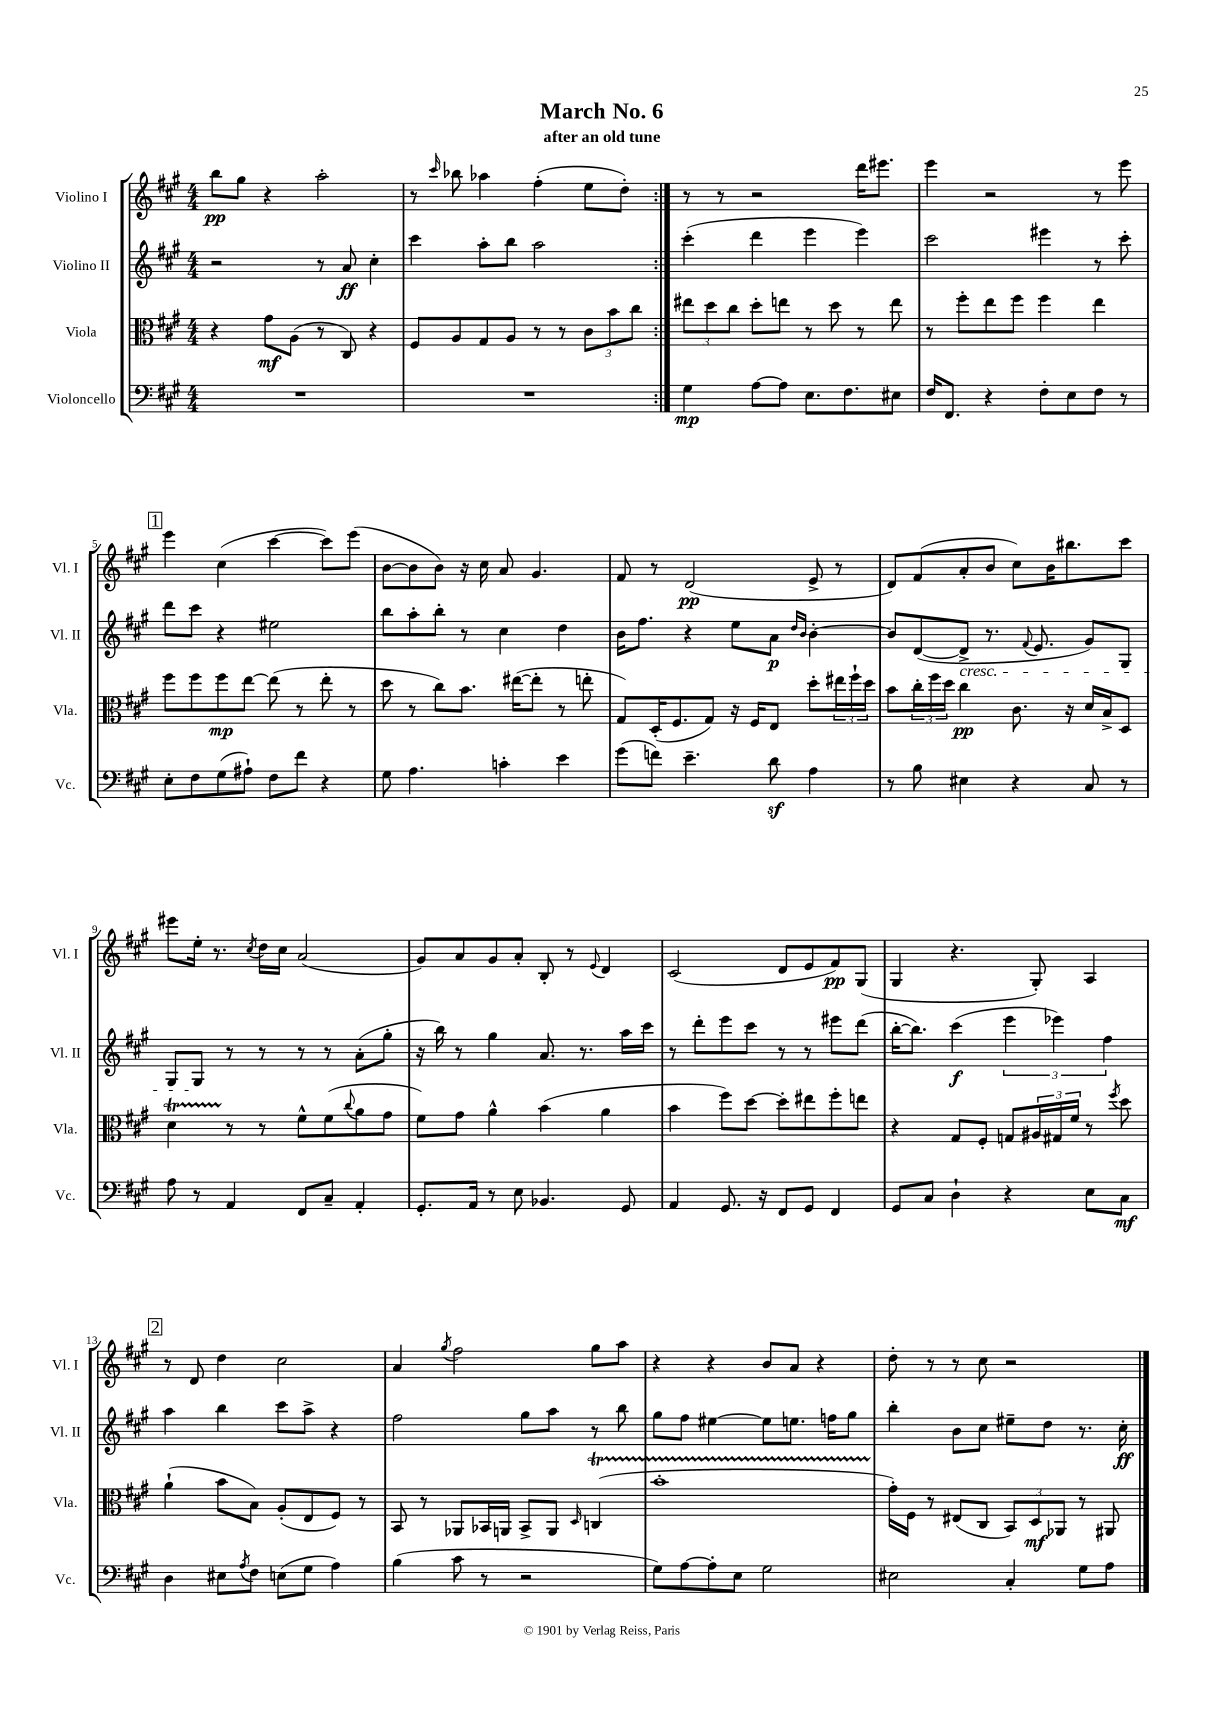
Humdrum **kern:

**kern	**kern	**kern	**kern
*staff4	*staff3	*staff2	*staff1
*clefF4	*clefC3	*clefG2	*clefG2
*k[f#c#g#]	*k[f#c#g#]	*k[f#c#g#]	*k[f#c#g#]
*M4/4	*M4/4	*M4/4	*M4/4
1r	4r	2r	8bb\L
.	.	.	8gg#\J
.	8g#\L	.	4r
.	(8A\J	.	.
.	8r	8r	2aa'\
.	8C#/)	8a/	.
.	4r	4cc#'\	.
=	=	=	=
1r	8F#/L	4ccc#\	8r
.	.	.	16qqccc#/
.	8A/	.	8bb-\
.	8G#/	8aa'\L	4aa-\
.	8A/J	8bb\J	.
.	8r	2aa\	(4ff#'\
.	8r	.	.
.	12c#\L	.	8ee\L
.	12b\	.	.
.	.	.	8dd'\J)
.	12cc#\J	.	.
=:|!	=:|!	=:|!	=:|!
4G#\	12ee#\L	(4ccc#'\	8r
.	12dd\	.	.
.	.	.	8r
.	12cc#\J	.	.
[8A\L	8dd'\L	4ddd\	2r
8A\]J	8ee\J	.	.
8.E\L	8r	4eee\	.
.	8dd\	.	.
8.F#\	.	.	.
.	8r	4eee\)	16ddd\LK
.	.	.	8.eee#\J
8E#\J	8ee\	.	.
=	=	=	=
16F#/LK	8r	2ccc#\	4eee\
8.FF#/J	.	.	.
.	8ff#'\L	.	.
4r	8ee\	.	2r
.	8ff#\J	.	.
8F#'\L	4ff#\	4eee#\	.
8E\	.	.	.
8F#\J	4ee\	8r	8r
8r	.	8ccc#'\	8eee\
=	=	=	=
8E'\L	8ff#\L	8ddd\L	4eee\
8F#\	8ff#\	8ccc#\J	.
(8G#\	8ff#\	4r	(4cc#\
8A#`\J)	[8ee\J	.	.
8F#\L	(8ee\]	2ee#\	[4ccc#\
8f#\J	8r	.	.
4r	8ee'\	.	8ccc#\]L)
.	8r	.	(8eee\J
=	=	=	=
8G#\	8dd\	8bb\L	[8b\L
4.A\	8r	8aa'\	8b\]
.	8cc#\L)	8bb'\J	8b\J)
.	8.b\J	8r	16r
.	.	.	16cc#\
4c'\	.	4cc#\	8a/
.	([16ee#\LK	.	.
.	8ee#'\]J	.	4.g#/
4e\	8r	4dd\	.
.	8ee'\	.	.
=	=	=	=
(8g#\L	8G#/L)	16b\LK	8f#/
.	.	8.ff#\J	.
8f\J)	(16D'/K	.	8r
.	8.F#/	.	.
4.e~\	.	4r	(2d/
.	8G#/J)	.	.
.	16r	8ee\L	.
.	16F#/LK	.	.
8d\	8E/J	8a\J	.
.	.	16qqdd/LL	.
.	.	16qqb/JJ	.
4A\	8dd'\L	[4b'\	8e^/
.	24ee#\L	.	8r
.	24ff#`\	.	.
.	24dd\JJ	.	.
=	=	=	=
8r	8b\L	8b/]L	8d/L)
8B\	24cc#'\L	([8d/	(8f#/
.	24ff#\	.	.
.	24dd\JJ	.	.
4E#\	4cc#\	8d^/]J	8a'/
.	.	8.r	8b/J
4r	8.c#\	.	8cc#\L)
.	.	8qqf#/	.
.	.	8.e/	.
.	.	.	16b\K
.	16r	.	8.bb#\
8C#/	16d/LL	8g#/L)	.
.	16B^/J	.	.
8r	8D/J	8G#/J	8ccc#\J
=	=	=	=
8A\	4d\	8G#/L	8eee#\L
8r	.	8G#/J	16ee'\Jk
.	.	.	8.r
4AA/	8r	8r	.
.	.	.	8qcc#/
.	8r	8r	16dd\LL
.	.	.	16cc#\JJ
8FF#/L	8f#^^\L	8r	(2a/
8C#~/J	(8f#\	8r	.
.	8qqcc#/	.	.
4AA'/	8a\	(8a'\L	.
.	8g#\J	8gg#'\J	.
=	=	=	=
8.GG#'/L	8f#\L)	16r	8g#/L)
.	.	16bb\)	.
.	8g#\J	8r	8a/
16AA/Jk	.	.	.
8r	4a^^\	4gg#\	8g#/
8E\	.	.	8a'/J
4.BB-/	(4b\	8.a/	8B'/
.	.	.	8r
.	.	8.r	.
.	.	.	8qqe/
.	4a\	.	4d/
8GG#/	.	16aa\LL	.
.	.	16ccc#\JJ	.
=	=	=	=
4AA/	4b\	8r	(2c#/
.	.	8ddd'\L	.
8.GG#/	8ff#\L)	8eee\	.
.	[8dd\J	8ccc#\J	.
16r	.	.	.
8FF#/L	8dd'\]L	8r	8d/L
8GG#/J	8ee#\	8r	8e/
4FF#/	8ff#'\	8eee#\L	8f#/)
.	8ee\J	(8ddd\J	(8G#/J
=	=	=	=
8GG#/L	4r	[16bb'\LK	4G#/
.	.	8.bb\]J)	.
8C#/J	.	.	.
4D`\	8G#/L	(4ccc#\	4.r
.	8F#'/J	.	.
4r	8G/L	6eee\	.
.	24A#/L	.	8G#'/)
.	24G#/	6eee-\)	.
.	24f#/JJ	.	.
8E\L	8r	.	4A/
.	.	6ff#\	.
.	8qff#/	.	.
8C#\J	8dd\	.	.
=	=	=	=
4D\	(4a`\	4aa\	8r
.	.	.	8d/
8E#\L	8b\L	4bb\	4dd\
8qA/	.	.	.
8F#\J	8B\J)	.	.
(8E\L	(8A'/L	8ccc#\L	2cc#\
8G#\J	8E/	8aa^\J	.
4A\)	8F#/J)	4r	.
.	8r	.	.
=	=	=	=
(4B\	8BB/	2ff#\	4a/
.	8r	.	.
.	.	.	8qgg#/
8c#\	8AA-/L	.	2ff#\
8r	16BB-/L	.	.
.	16AA/JJ	.	.
2r	8BB-^/L	8gg#\L	.
.	8AA/J	8aa\J	.
.	16qqD/	.	.
.	(4C/	8r	8gg#\L
.	.	8bb\	8aa\J
=	=	=	=
8G#\L)	1b'	8gg#\L	4r
[8A\	.	8ff#\J	.
8A'\]	.	[4ee#\	4r
8E\J	.	.	.
2G#\	.	8ee#\]L	8b/L
.	.	8.ee\J	8a/J
.	.	.	4r
.	.	16ff\LK	.
.	.	8gg#\J	.
=	=	=	=
2E#\	16g#'\LL)	4bb'\	8dd'\
.	16F#\JJ	.	.
.	8r	.	8r
.	(8E#/L	8b\L	8r
.	8C#/J	8cc#\J	8cc#\
4C#'/	12BB/L)	8ee#~\L	2r
.	12D/	.	.
.	.	8dd\J	.
.	12AA-/J	.	.
8G#\L	8r	8.r	.
8A\J	8AA#/	.	.
.	.	16cc#'\	.
==	==	==	==
*-	*-	*-	*-
